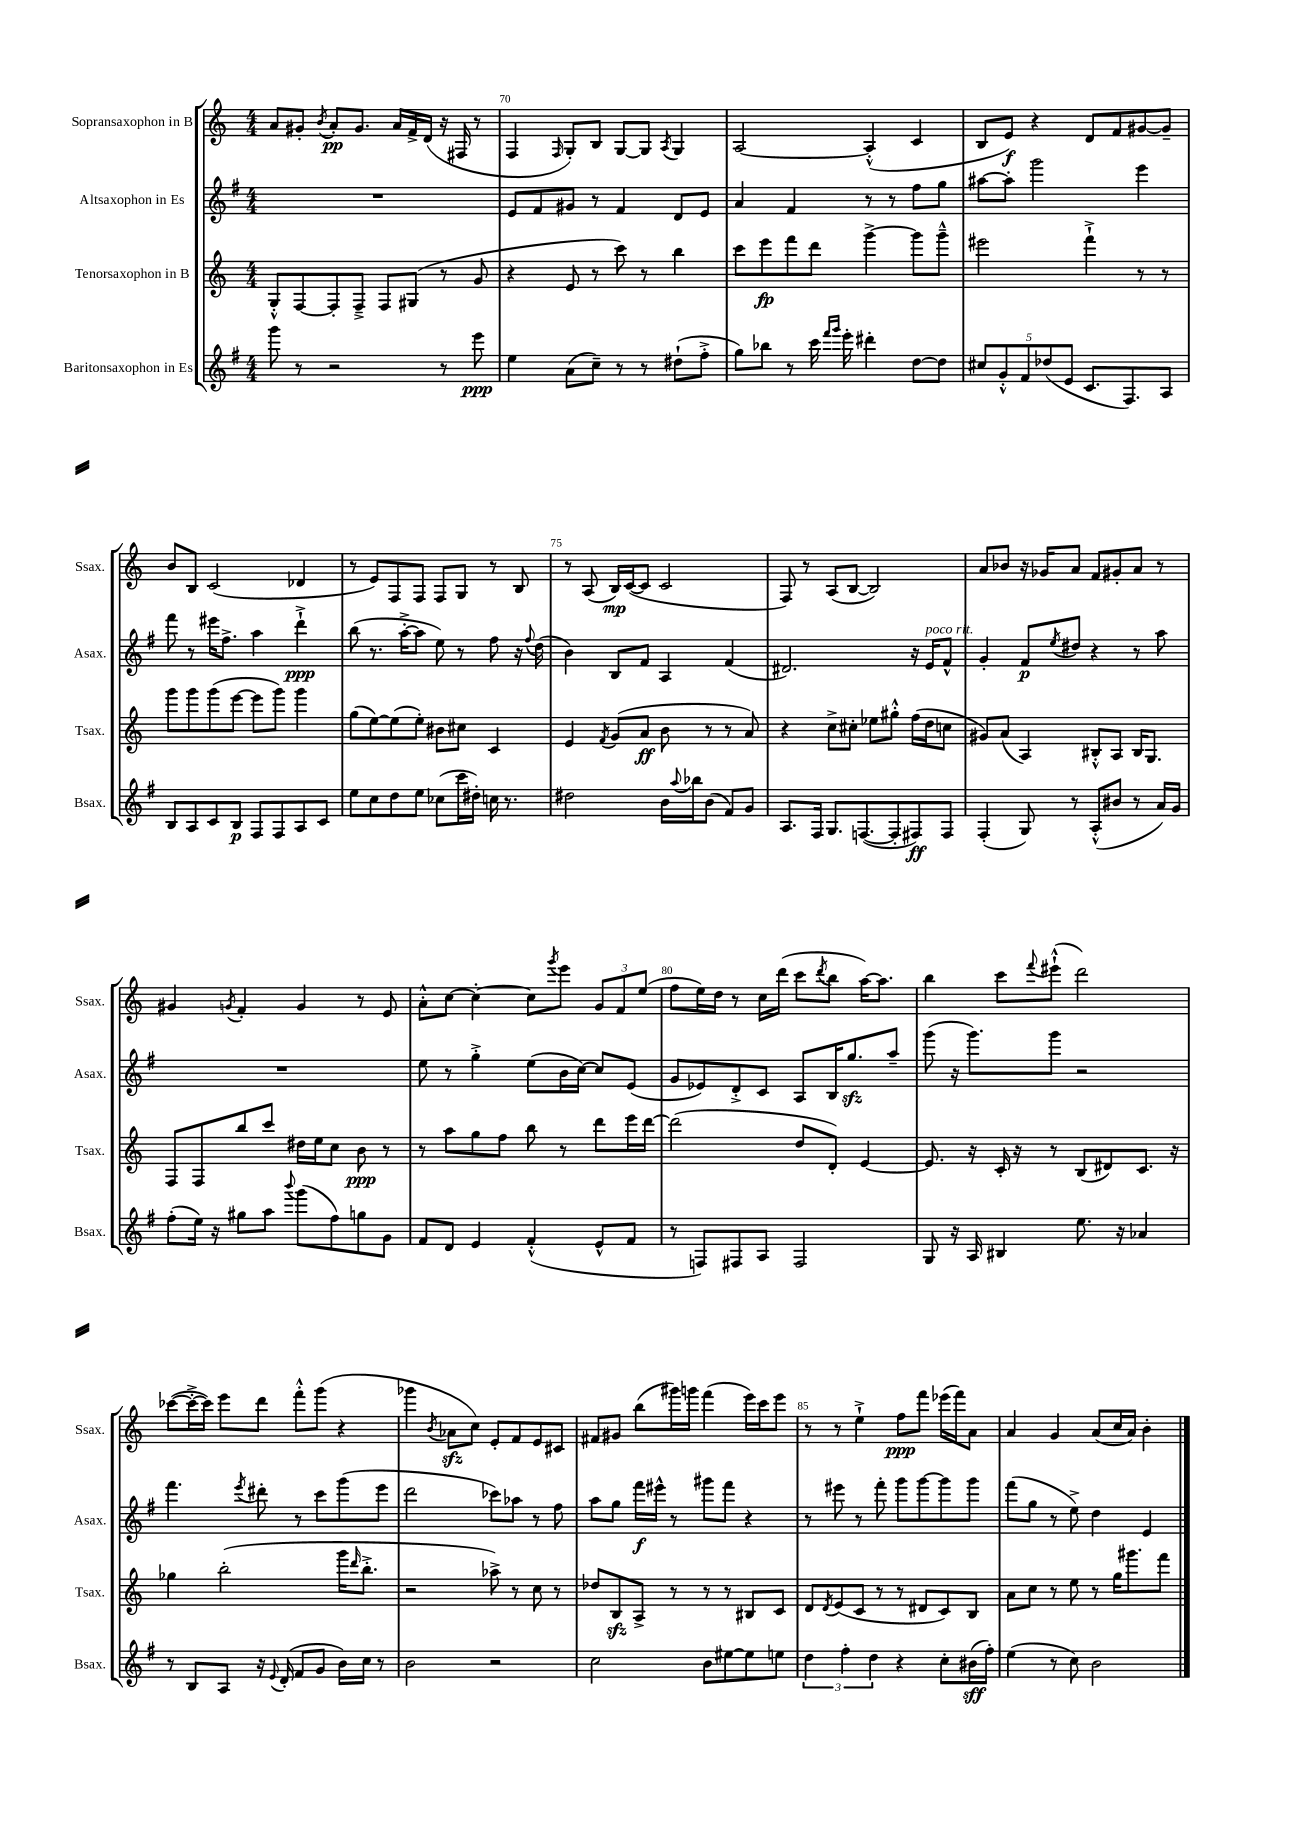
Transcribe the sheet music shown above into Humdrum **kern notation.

**kern	**dynam	**kern	**dynam	**kern	**dynam	**kern	**dynam
*part4	*part4	*part3	*part3	*part2	*part2	*part1	*part1
*staff4	*staff4	*staff3	*staff3	*staff2	*staff2	*staff1	*staff1
*I"Baritonsaxophon in Es	*	*I"Tenorsaxophon in B	*	*I"Altsaxophon in Es	*	*I"Sopransaxophon in B	*
*I'Bsax.	*	*I'Tsax.	*	*I'Asax.	*	*I'Ssax.	*
*clefG2	*	*clefG2	*	*clefG2	*	*clefG2	*
*k[f#]	*	*k[]	*	*k[f#]	*	*k[]	*
*M4/4	*	*M4/4	*	*M4/4	*	*M4/4	*
=69	=69	=69	=69	=69	=69	=69	=69
8ggg\	.	8G'^^/L	.	1r	.	8a/L	.
8r	.	[8F/	.	.	.	8g#X'/J	.
.	.	.	.	.	.	8qb/	.
2r	.	8F'/]	.	.	.	8a'/L	pp
.	.	8F~^/J	.	.	.	8.g#/J	.
.	.	8F/L	.	.	.	.	.
.	.	.	.	.	.	16a/LL	.
.	.	(8G#X/J	.	.	.	16f^/	.
.	.	.	.	.	.	(16d/JJ	.
8r	.	8r	.	.	.	16r	.
.	.	.	.	.	.	16F#X/	.
8eee\	ppp	8g/	.	.	.	8r	.
=70	=70	=70	=70	=70	=70	=70	=70
4ee\	.	4r	.	8e/L	.	4F/	.
.	.	.	.	8f#/	.	.	.
.	.	.	.	.	.	16qqF/	.
(8a\L	.	8e/	.	8g#X/J	.	8G'/L)	.
8cc~\J)	.	8r	.	8r	.	8B/J	.
8r	.	8ccc\)	.	4f#/	.	[8G/L	.
8r	.	8r	.	.	.	8G/J]	.
.	.	.	.	.	.	8qA/	.
(8dd#X`\L	.	4bb\	.	8d/L	.	4G/	.
8ff#'^\J	.	.	.	8e/J	.	.	.
=71	=71	=71	=71	=71	=71	=71	=71
8gg\L)	.	8ccc\L	.	4a/	.	[2A/	.
8bb-X\J	.	8eee\	fp	.	.	.	.
8r	.	8fff\	.	4f#/	.	.	.
16ccc\	.	8ddd\J	.	.	.	.	.
16qqfff#/LL	.	.	.	.	.	.	.
16qqggg/JJ	.	.	.	.	.	.	.
16eee'\	.	.	.	.	.	.	.
4ddd#X'\	.	[4ggg^\	.	8r	.	(4A'^^/]	.
.	.	.	.	8r	.	.	.
[8dd\L	.	8ggg\L]	.	8ff#\L	.	4c/	.
8dd\J]	.	8ggg~^^\J	.	8gg\J	.	.	.
=72	=72	=72	=72	=72	=72	=72	=72
10cc#X/L	.	2eee#X\	.	[8aa#X\L	.	8B/L	.
10g'^^/	.	.	.	.	.	.	.
.	.	.	.	8aa#'\J]	.	8e/J)	f
10f#/	.	.	.	.	.	.	.
.	.	.	.	2ggg\	.	4r	.
(10dd-X/	.	.	.	.	.	.	.
10e/J	.	.	.	.	.	.	.
8.c/L	.	4fff`^\	.	.	.	8d/L	.
.	.	.	.	.	.	8f/	.
8.F#/)	.	.	.	.	.	.	.
.	.	8r	.	4eee\	.	[8g#X/	.
8A/J	.	8r	.	.	.	8g#~/J]	.
!!LO:LB:g=z
=73	=73	=73	=73	=73	=73	=73	=73
8B/L	.	8ggg\L	.	8fff#\	.	8b/L	.
8A/	.	8ggg\	.	8r	.	8B/J	.
8c/	.	(8ggg\	.	16eee#X\KL	.	(2c/	.
.	.	.	.	8.ff#^\J	.	.	.
8B/J	p	[8eee\J	.	.	.	.	.
8F#/L	.	8eee\L]	.	4aa\	.	.	.
8F#/	.	8ggg\J)	.	.	.	.	.
8A/	.	4ggg\	.	4ddd`^\	ppp	4d-X/	.
8c/J	.	.	.	.	.	.	.
=74	=74	=74	=74	=74	=74	=74	=74
8ee\L	.	(8gg\L	.	(8bb\	.	8r	.
8cc\	.	[8ee\)	.	8.r	.	8e/L)	.
8dd\	.	(8ee\]	.	.	.	8F/	.
.	.	.	.	[16aa'^\KL	.	.	.
8ee\J	.	8ee'\J)	.	8aa\J]	.	8F/J	.
(8cc-X\L	.	8b#X\L	.	8ee\)	.	8F/L	.
16ccc\L	.	8cc#X\J	.	8r	.	8G/J	.
16dd#X'\JJ)	.	.	.	.	.	.	.
16ccn\	.	4c/	.	8ff#\	.	8r	.
8.r	.	.	.	.	.	.	.
.	.	.	.	16r	.	8B/	.
.	.	.	.	8qqff#/	.	.	.
.	.	.	.	(16dd\	.	.	.
=75	=75	=75	=75	=75	=75	=75	=75
2dd#X\	.	4e/	.	4b\)	.	8r	.
.	.	.	.	.	.	(8A/	.
.	.	8qf/	.	.	.	.	.
.	.	(8g/L	.	8B/L	.	16B/LL)	mp
.	.	.	.	.	.	([16c/J	.
.	.	8a/J	ff	8f#/J	.	8c/J]	.
16b\LL	.	8b\	.	4A/	.	2c/	.
8qqaa/	.	.	.	.	.	.	.
16bb-X\J	.	.	.	.	.	.	.
(8b\J	.	8r	.	.	.	.	.
8f#/L)	.	8r	.	(4f#/	.	.	.
8g/J	.	8a/)	.	.	.	.	.
=76	=76	=76	=76	=76	=76	=76	=76
8.A/L	.	4r	.	2.d#X/)	.	8F/)	.
.	.	.	.	.	.	8r	.
16F#/Jk	.	.	.	.	.	.	.
8.G/L	.	8cc^\L	.	.	.	(8A/L	.
.	.	8cc#X'\J	.	.	.	[8B/J	.
([8.Fn/	.	.	.	.	.	.	.
.	.	8ee-X\L	.	.	.	2B/])	.
8F'/]	.	8gg#X'^^\J	.	.	.	.	.
8F#X/)	ff	(16ff\LL	.	16r	.	.	.
!	!	!	!	!LO:TX:a:i:t=poco rit.	!	!	!
.	.	16dd\J	.	16e/KL	.	.	.
8F#/J	.	8ccn\J	.	8f#^^/J	.	.	.
=77	=77	=77	=77	=77	=77	=77	=77
(4F#'/	.	8g#X/L)	.	4g'/	.	8a/L	.
.	.	(8a/J	.	.	.	8b-X/J	.
8G/)	.	4A/)	.	8f#/L	p	16r	.
.	.	.	.	.	.	16g-X/KL	.
.	.	.	.	8qee/	.	.	.
8r	.	.	.	8dd#X/J	.	8a/J	.
(8A'^^/L	.	8B#X'^^/L	.	4r	.	8f/L	.
8b#X/J	.	8A/J	.	.	.	8g#X'/	.
8r	.	16B#/KL	.	8r	.	8a/J	.
.	.	8.G/J	.	.	.	.	.
16a/LL)	.	.	.	8aa\	.	8r	.
16g/JJ	.	.	.	.	.	.	.
!!LO:LB:g=z
=78	=78	=78	=78	=78	=78	=78	=78
(8ff#'\L	.	8F/L	.	1r	.	4g#X/	.
16ee\Jk)	.	8F/	.	.	.	.	.
16r	.	.	.	.	.	.	.
.	.	.	.	.	.	8qgn/	.
8gg#X\L	.	8bb/	.	.	.	4f'/	.
8aa\J	.	8ccc/J	.	.	.	.	.
8qqbbb/	.	.	.	.	.	.	.
(8ggg\L	.	16dd#X\LL	.	.	.	4g/	.
.	.	16ee\J	.	.	.	.	.
8ff#\)	.	8cc\J	.	.	.	.	.
8ggn\	.	8b\	ppp	.	.	8r	.
8g\J	.	8r	.	.	.	8e/	.
=79	=79	=79	=79	=79	=79	=79	=79
8f#/L	.	8r	.	8ee\	.	8a'^^\L	.
8d/J	.	8aa\L	.	8r	.	[8cc\J	.
4e/	.	8gg\	.	4gg'^\	.	4cc'\_	.
.	.	8ff\J	.	.	.	.	.
(4f#'^^/	.	8bb\	.	(8ee\L	.	8cc\L]	.
.	.	.	.	.	.	8qggg/	.
.	.	8r	.	16b\L	.	8eee\J	.
.	.	.	.	[16cc\JJ)	.	.	.
8e^^/L	.	8ddd\L	.	8cc/L]	.	12g/L	.
.	.	.	.	.	.	12f/	.
8f#/J	.	16eee\L	.	(8e/J	.	.	.
.	.	.	.	.	.	(12ee/J	.
.	.	[16ddd\JJ	.	.	.	.	.
=80	=80	=80	=80	=80	=80	=80	=80
8r	.	(2ddd\]	.	8g/L	.	8ff\L	.
8Fn/L)	.	.	.	8e-X/)	.	16ee\L)	.
.	.	.	.	.	.	16dd\JJ	.
8F#X/	.	.	.	8d'^/	.	8r	.
8A/J	.	.	.	8c/J	.	16cc\LL	.
.	.	.	.	.	.	(16ddd\JJ	.
2F#/	.	8dd/L	.	8A/L	.	8ccc\L	.
.	.	.	.	.	.	8qddd/	.
.	.	8d'/J)	.	16B/K	.	8bb\J	.
.	.	.	.	8.ggzz/	.	.	.
.	.	[4e/	.	.	.	[16aa\KL)	.
.	.	.	.	.	.	8.aa\J]	.
.	.	.	.	8aa~/J	.	.	.
=81	=81	=81	=81	=81	=81	=81	=81
8G/	.	8.e/]	.	(8ggg\	.	4bb\	.
16r	.	.	.	16r	.	.	.
16A/	.	16r	.	8.ggg\L)	.	.	.
4B#X/	.	16c'/	.	.	.	8ccc\L	.
.	.	16r	.	.	.	.	.
.	.	.	.	.	.	8qqfff/	.
.	.	8r	.	8ggg\J	.	(8eee#X`^^\J	.
8.ee\	.	(8B/L	.	2r	.	2ddd\)	.
.	.	8d#X/)	.	.	.	.	.
16r	.	.	.	.	.	.	.
4a-X/	.	8.c/J	.	.	.	.	.
.	.	16r	.	.	.	.	.
!!LO:LB:g=z
=82	=82	=82	=82	=82	=82	=82	=82
8r	.	4gg-X\	.	4.fff#\	.	([8ccc-X\L	.
8B/L	.	.	.	.	.	16ccc-'^\L_	.
.	.	.	.	.	.	16ccc-\JJ])	.
8A/J	.	(2bb'\	.	.	.	8eee\L	.
.	.	.	.	8qeee/	.	.	.
16r	.	.	.	8ddd#X'\	.	8ddd\J	.
8qqe/	.	.	.	.	.	.	.
(16d'/	.	.	.	.	.	.	.
8f#/L	.	.	.	8r	.	8fff'^^\L	.
8g/J	.	.	.	8ccc\L	.	(8ggg\J	.
16b\LL)	.	16ggg\KL	.	(8ggg\	.	4r	.
.	.	16qqddd/	.	.	.	.	.
16cc\JJ	.	8.bb'^\J	.	.	.	.	.
8r	.	.	.	8eee\J	.	.	.
=83	=83	=83	=83	=83	=83	=83	=83
2b\	.	2r	.	2ddd\	.	4ggg-X\	.
.	.	.	.	.	.	8qb/	.
.	.	.	.	.	.	8a-Xzz\L	.
.	.	.	.	.	.	8cc\J)	.
2r	.	8aa-X^\)	.	8ccc-X\L)	.	8e'/L	.
.	.	8r	.	8aa-X\J	.	8f/	.
.	.	8cc\	.	8r	.	8e/	.
.	.	8r	.	8ff#\	.	8c#X/J	.
=84	=84	=84	=84	=84	=84	=84	=84
2cc\	.	8dd-X/L	.	8aa\L	.	8f#X/L	.
.	.	8Bzz/	.	8gg\J	.	8g#X/J	.
.	.	8A^/J	.	16fff#\LL	f	(8bb\L	.
.	.	.	.	16eee#X^^\JJ	.	.	.
.	.	8r	.	8r	.	16ggg#X\L)	.
.	.	.	.	.	.	16gggn\JJ	.
8b\L	.	8r	.	8ggg#X\L	.	(4fff\	.
[8ee#X\	.	8r	.	8fff#\J	.	.	.
8ee#\]	.	8B#X/L	.	4r	.	16eee\LL)	.
.	.	.	.	.	.	16ccc\J	.
8een\J	.	8c/J	.	.	.	8eee\J	.
=85	=85	=85	=85	=85	=85	=85	=85
6dd\	.	8d/L	.	8r	.	8r	.
.	.	8qd/	.	.	.	.	.
.	.	(8e/	.	8eee#X\	.	8r	.
6ff#'\	.	.	.	.	.	.	.
.	.	8c/J	.	8r	.	4ee`^\	.
6dd\	.	.	.	.	.	.	.
.	.	8r	.	8fff#'\	.	.	.
4r	.	8r	.	8ggg\L	.	8ff\L	ppp
.	.	8d#X/L	.	[8ggg\	.	8fff\J	.
8cc'\L	.	8c/)	.	8ggg\]	.	(16eee-X\LL	.
.	.	.	.	.	.	16fff\J)	.
(16b#X\L	sff	8B/J	.	8ggg\J	.	8a\J	.
16ff#'\JJ)	.	.	.	.	.	.	.
=86	=86	=86	=86	=86	=86	=86	=86
(4ee\	.	8a\L	.	(8fff#\L	.	4a/	.
.	.	8cc\J	.	8gg\J	.	.	.
8r	.	8r	.	8r	.	4g/	.
8cc\)	.	8ee\	.	8ee^\)	.	.	.
2b\	.	8r	.	4dd\	.	(8a/L	.
.	.	16gg\KL	.	.	.	16cc/L	.
.	.	8.ggg#X\	.	.	.	16a/JJ)	.
.	.	.	.	4e/	.	4b'\	.
.	.	8fff\J	.	.	.	.	.
==	==	==	==	==	==	==	==
*-	*-	*-	*-	*-	*-	*-	*-
